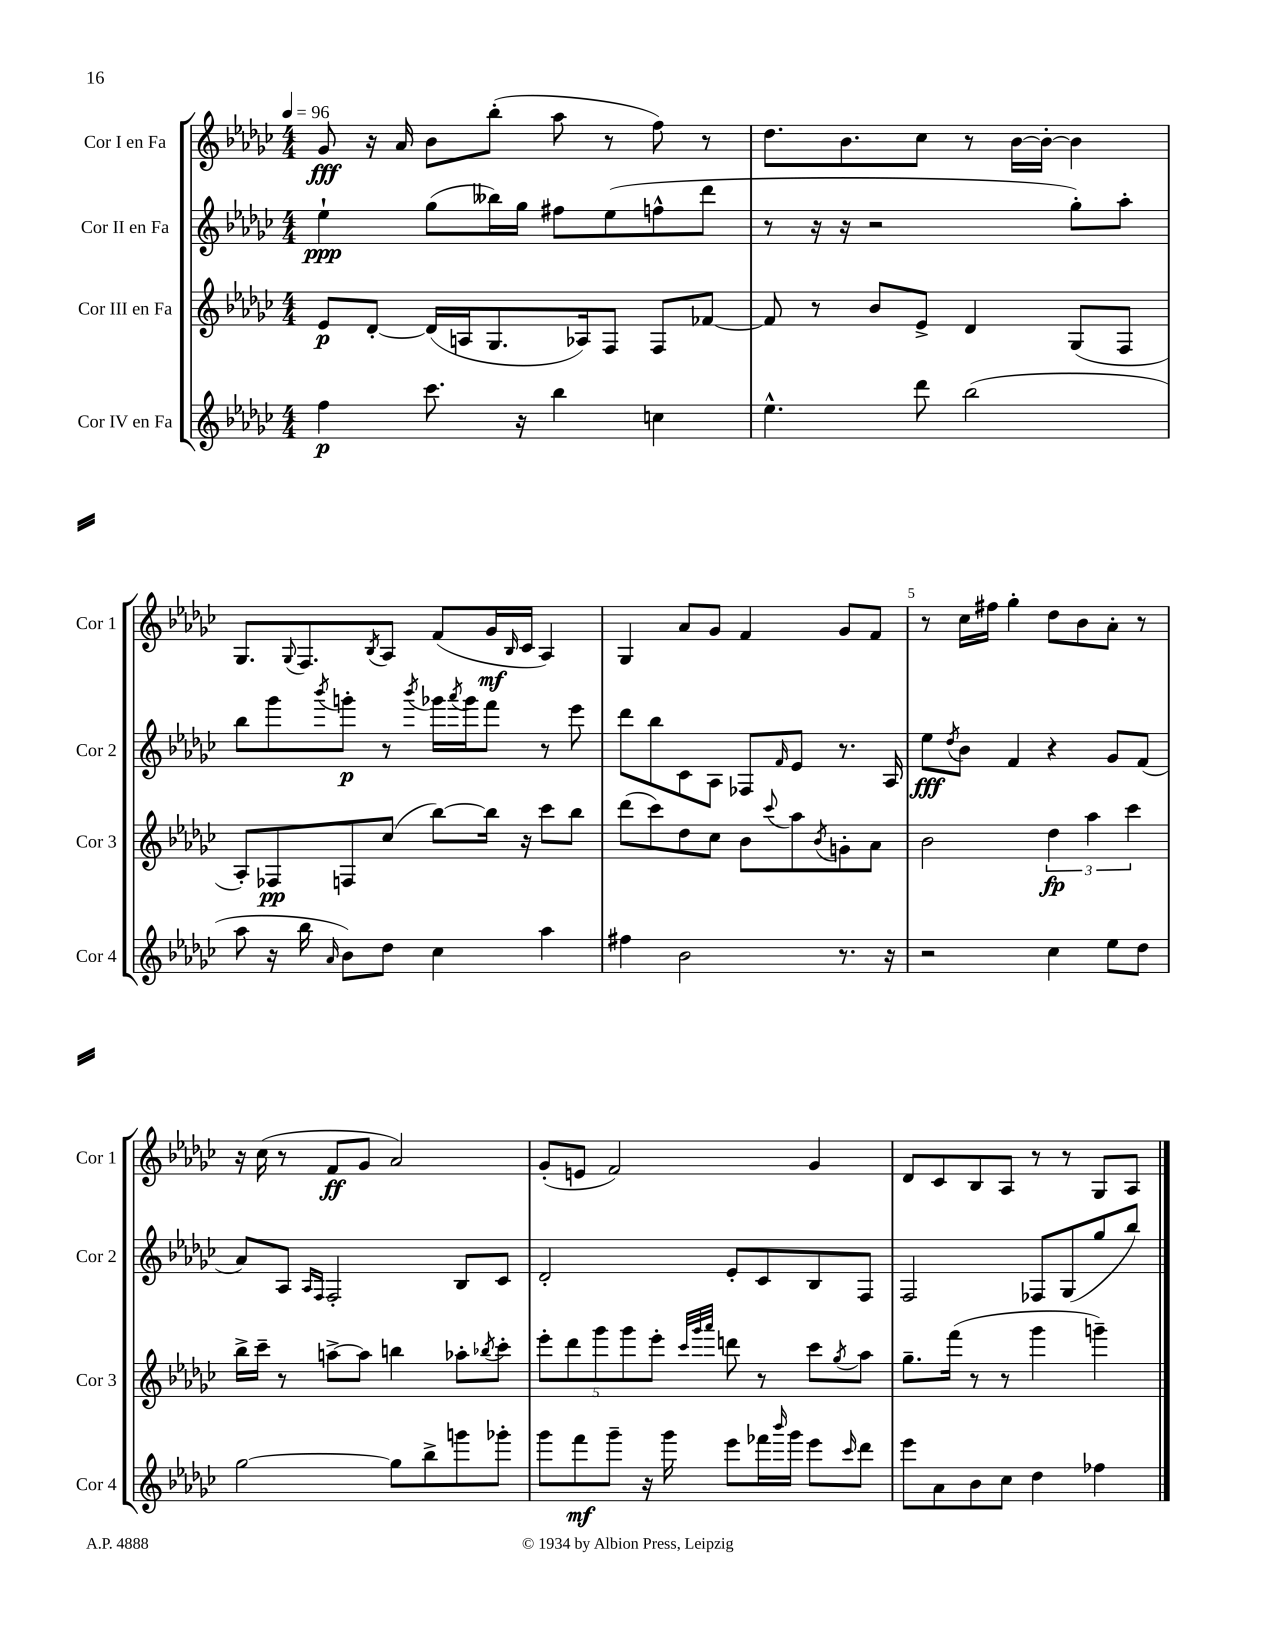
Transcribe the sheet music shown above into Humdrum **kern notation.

**kern	**dynam	**kern	**dynam	**kern	**dynam	**kern	**dynam
*part4	*part4	*part3	*part3	*part2	*part2	*part1	*part1
*staff4	*staff4	*staff3	*staff3	*staff2	*staff2	*staff1	*staff1
*I"Cor IV en Fa	*	*I"Cor III en Fa	*	*I"Cor II en Fa	*	*I"Cor I en Fa	*
*I'Cor 4	*	*I'Cor 3	*	*I'Cor 2	*	*I'Cor 1	*
*clefG2	*	*clefG2	*	*clefG2	*	*clefG2	*
*k[b-e-a-d-g-c-]	*	*k[b-e-a-d-g-c-]	*	*k[b-e-a-d-g-c-]	*	*k[b-e-a-d-g-c-]	*
*M4/4	*	*M4/4	*	*M4/4	*	*M4/4	*
*MM96	*	*MM96	*	*MM96	*	*MM96	*
=1	=1	=1	=1	=1	=1	=1	=1
4ff\	p	8e-/L	p	4ee-`\	ppp	8g-/	fff
.	.	[8d-'/J	.	.	.	16r	.
.	.	.	.	.	.	16a-/	.
8.ccc-\	.	(16d-/LL]	.	(8gg-\L	.	8b-\L	.
.	.	16An/J	.	.	.	.	.
.	.	8.G-/	.	16bb--X\L)	.	(8bb-'\J	.
16r	.	.	.	16gg-\JJ	.	.	.
4bb-\	.	.	.	8ff#X\L	.	8aa-\	.
.	.	16A-X/k)	.	.	.	.	.
.	.	8F/J	.	(8ee-\	.	8r	.
4ccn\	.	8F/L	.	8ffn^^\	.	8ff\)	.
.	.	[8f-X/J	.	8ddd-\J	.	8r	.
=2	=2	=2	=2	=2	=2	=2	=2
4.ee-^^\	.	8f-/]	.	8r	.	8.dd-\L	.
.	.	8r	.	16r	.	.	.
.	.	.	.	16r	.	8.b-\	.
.	.	8b-/L	.	2r	.	.	.
8ddd-\	.	8e-^/J	.	.	.	8cc-\J	.
(2bb-\	.	4d-/	.	.	.	8r	.
.	.	.	.	.	.	[16b-\LL	.
.	.	.	.	.	.	16b-'\JJ_	.
.	.	(8G-/L	.	8gg-'\L)	.	4b-\]	.
.	.	8F/J	.	8aa-'\J	.	.	.
!!LO:LB:g=z
=3	=3	=3	=3	=3	=3	=3	=3
8aa-\	.	8A-'/L)	.	8bb-\L	.	8.G-/L	.
16r	.	8F-X/	pp	8ggg-\	.	.	.
.	.	.	.	.	.	8qqG-/	.
16bb-\	.	.	.	.	.	8.F/	.
16qqa-/	.	.	.	8qbbb-/	.	.	.
8b-\L)	.	8Fn/	.	8gggn'\J	p	.	.
.	.	.	.	.	.	8qB-/	.
8dd-\J	.	(8cc-/J	.	8r	.	8A-/J	.
.	.	.	.	8qbbb-/	.	.	.
4cc-\	.	[8bb-\L)	.	16ggg-X\LL	.	(8f/L	.
.	.	.	.	8qaaa-/	.	.	.
.	.	.	.	16ggg-\J	.	.	.
.	.	16bb-\Jk]	.	8fff\J	.	16g-/L	mf
.	.	.	.	.	.	16qqB-/	.
.	.	16r	.	.	.	16c-/JJ	.
4aa-\	.	8ccc-\L	.	8r	.	4A-/)	.
.	.	8bb-\J	.	8eee-\	.	.	.
=4	=4	=4	=4	=4	=4	=4	=4
4ff#X\	.	(8ddd-\L	.	8ddd-\L	.	4G-/	.
.	.	8ccc-\)	.	8bb-\	.	.	.
2b-\	.	8dd-\	.	8c-\	.	8a-/L	.
.	.	8cc-\J	.	8A-\J	.	8g-/J	.
.	.	8b-\L	.	8F-X/L	.	4f/	.
.	.	8qqccc-/	.	16qqf/	.	.	.
.	.	8aa-\	.	8e-/J	.	.	.
.	.	8qb-/	.	.	.	.	.
8.r	.	8gn'\	.	8.r	.	8g-/L	.
.	.	8a-\J	.	.	.	8f/J	.
16r	.	.	.	16A-/	.	.	.
=5	=5	=5	=5	=5	=5	=5	=5
2r	.	2b-\	.	8ee-\L	fff	8r	.
.	.	.	.	8qdd-/	.	.	.
.	.	.	.	8b-\J	.	16cc-\LL	.
.	.	.	.	.	.	16ff#X\JJ	.
.	.	.	.	4f/	.	4gg-'\	.
4cc-\	.	6dd-\	fp	4r	.	8dd-\L	.
.	.	.	.	.	.	8b-\	.
.	.	6aa-\	.	.	.	.	.
8ee-\L	.	.	.	8g-/L	.	8a-'\J	.
.	.	6ccc-\	.	.	.	.	.
8dd-\J	.	.	.	(8f/J	.	8r	.
!!LO:LB:g=z
=6	=6	=6	=6	=6	=6	=6	=6
[2gg-\	.	16bb-^\LL	.	8a-/L)	.	16r	.
.	.	16ccc-~\JJ	.	.	.	(16cc-\	.
.	.	8r	.	8A-/J	.	8r	.
.	.	.	.	16qqA-/LL	.	.	.
.	.	.	.	16qqF/JJ	.	.	.
.	.	[8aan^\L	.	2F'/	.	8f/L	ff
.	.	8aa\J]	.	.	.	8g-/J	.
8gg-\L]	.	4bbn\	.	.	.	2a-/)	.
8bb-^\	.	.	.	.	.	.	.
8gggn\	.	8aa-X'\L	.	8B-/L	.	.	.
.	.	8qbb-X/	.	.	.	.	.
8ggg-X'\J	.	8ccc-'\J	.	8c-/J	.	.	.
=7	=7	=7	=7	=7	=7	=7	=7
8ggg-\L	.	10eee-'\L	.	2d-'/	.	(8g-'/L	.
.	.	10ddd-\	.	.	.	.	.
8fff\	mf	.	.	.	.	8en/J	.
.	.	10ggg-\	.	.	.	.	.
8ggg-~\J	.	.	.	.	.	2f/)	.
.	.	10ggg-\	.	.	.	.	.
16r	.	.	.	.	.	.	.
.	.	10eee-'\J	.	.	.	.	.
16ggg-\	.	.	.	.	.	.	.
.	.	32qqccc-/LLL	.	.	.	.	.
.	.	32qqggg-/	.	.	.	.	.
.	.	32qqaaa-/JJJ	.	.	.	.	.
8eee-\L	.	8dddn\	.	8e-'/L	.	.	.
16fff-X\L	.	8r	.	8c-/	.	.	.
16qqbbb-/	.	.	.	.	.	.	.
16ggg-\JJ	.	.	.	.	.	.	.
8eee-\L	.	8ccc-\L	.	8B-/	.	4g-/	.
16qqccc-/	.	8qgg-/	.	.	.	.	.
8ddd-\J	.	8aa-\J	.	8F/J	.	.	.
=8	=8	=8	=8	=8	=8	=8	=8
8eee-\L	.	8.gg-~\L	.	2F/	.	8d-/L	.
8a-\	.	.	.	.	.	8c-/	.
.	.	(16fff\Jk	.	.	.	.	.
8b-\	.	8r	.	.	.	8B-/	.
8cc-\J	.	8r	.	.	.	8A-/J	.
4dd-\	.	4ggg-\	.	8F-X/L	.	8r	.
.	.	.	.	(8G-/	.	8r	.
4ff-X\	.	4gggn~\)	.	8gg-/	.	8G-/L	.
.	.	.	.	8bb-/J)	.	8A-/J	.
==	==	==	==	==	==	==	==
*-	*-	*-	*-	*-	*-	*-	*-
